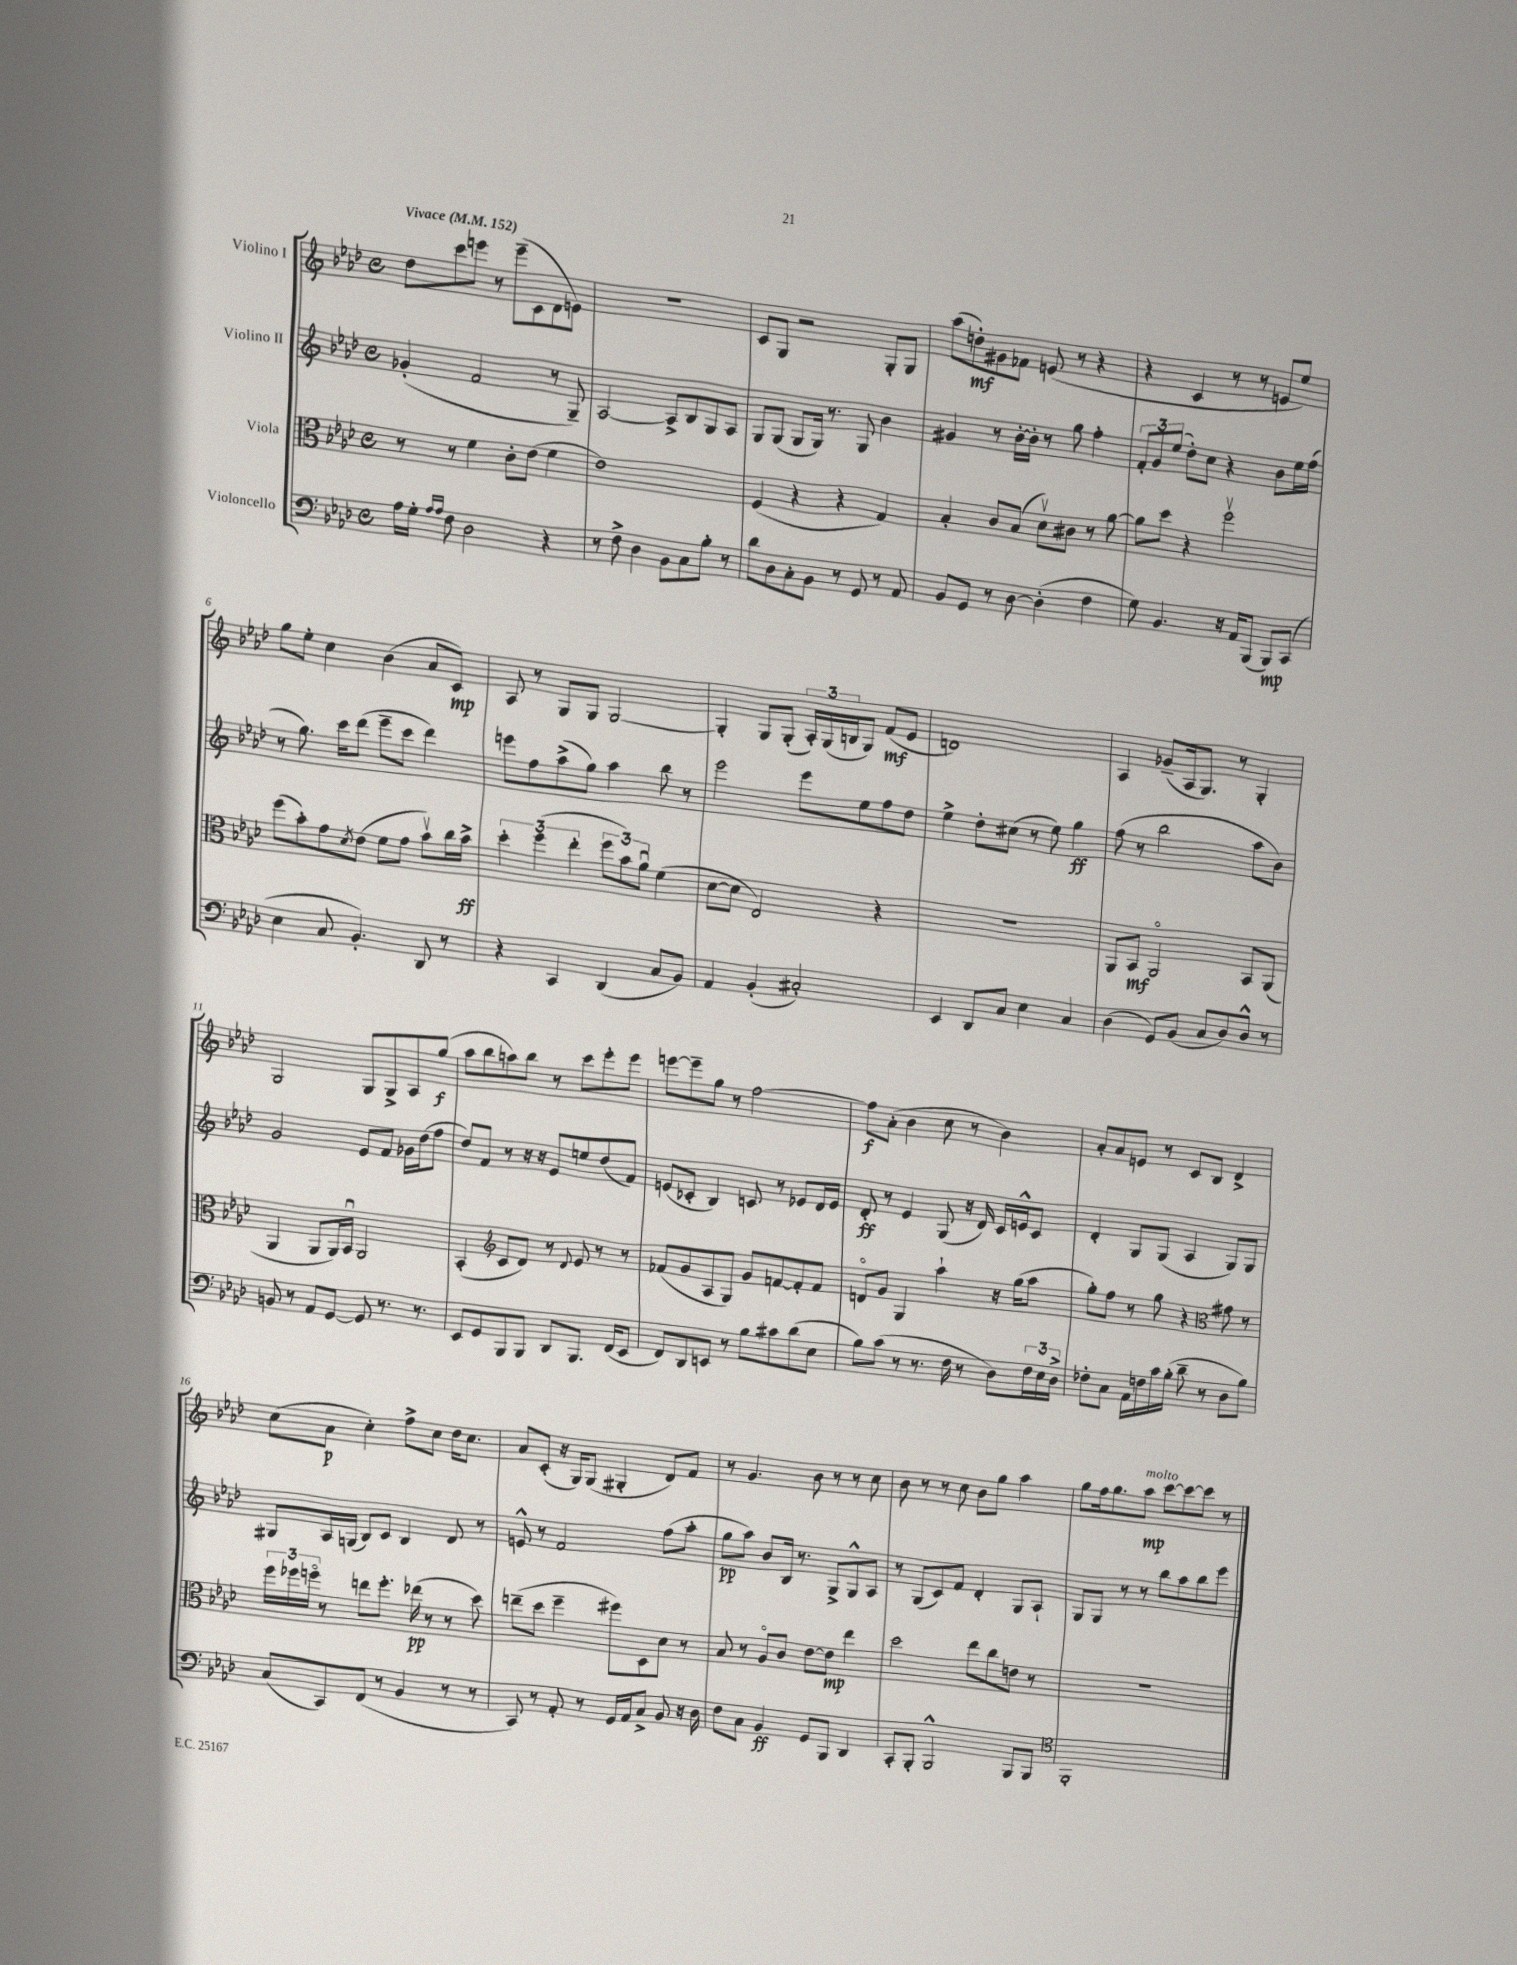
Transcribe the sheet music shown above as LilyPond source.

<<
\new StaffGroup <<
\new Staff = "s0" \with { instrumentName = "Violino I" } {
    \clef treble \key aes \major \defaultTimeSignature \time 4/4 \tempo "Vivace" 4 = 152
    des''8 c'''8 e'''8 r8 e'''8--( c'8 des'8 e'8) |
    r1 |
    c'8 g8 r2 g8-. g8 |
    aes''8( d''8-.\mf) gis'8 fes'8 e'8( r8 r4 |
    r4 c'4 r8 r8 e'8 ees''8) |
    g''8 ees''8-. c''4 bes'4( aes'8 c'8\mp) |
    aes8 r8 g8 g8 g2~ |
    g4-. g8 g8-.( \tuplet 3/2 { aes16-.) g16( b16 } g8) f'8\mf( ees'8 |
    d'1) |
    aes4 ges'8--( aes16 g8.) r8 g4-. |
    g2 g8 g8-> aes8 g''8\f( |
    aes''8 bes''8 a''8) bes''8 r8 c'''8 ees'''8-. ees'''8 |
    e'''8~ e'''8-- g''8 r8 f''2~ |
    f''8\f aes'8-.( bes'4 c''8 r8 bes'4) |
    aes'8-. aes'8 e'8 r8 c'8 bes8 des'4-> |
    c''8( aes'8\p c''4-.) f''8-> c''8 des''16 c''8. |
    aes'8 c'8-.( r16 g16) g8( gis4-. des'8) f'8 |
    r8 g'4. bes'8 r8 r8 c''8 |
    bes'8 r8 r8 c''8 bes'8 g''8 aes''4 |
    g''8 f''16 g''8. aes''8\mp^\markup { \italic "molto" } c'''8~ c'''8~ c'''8 r8 \bar "|." |
}
\new Staff = "s1" \with { instrumentName = "Violino II" } {
    \clef treble \key aes \major \defaultTimeSignature \time 4/4
    ges'4-.( f'2 r8 g8--) |
    aes2~ aes8-> bes8 g8 aes8 |
    g8 g8( g8 g16) r8. g8 bes'4 |
    gis'4 r8 bes'16~-. bes'16-. r8 g''8 f''4-. |
    \tuplet 3/2 { f'8-. g'8 ees''8( } des''8-.) c''8 r4 bes'8 ees''16 f''16( |
    r8 g''8.) c'''16 des'''8( ees'''8-- c'''8 des'''4) |
    e'''8 f''8 aes''8->( g''8) aes''4 bes''8 r8 |
    ees'''2 ees'''8 ees''8 f''8 des''8 |
    ees''4-> des''8-. cis''8( r8 ees''8) g''4\ff |
    f''8( r8 bes''2 aes''8 bes'8) |
    g'2 ees'8 f'8 ges'16 des''16( f''8 |
    des''8) f'8 r8 r16 r16 ees'8 e''8 des''8( f'8) |
    e'8( ces'8-. bes4) c'8 r8 ees'8 des'16 ees'16 |
    des'8-.\ff r8 ees'4 g8( r16 des'16) c'16 e'16-^ c'8 |
    des'4-. g8 g8( aes4 g8) g8 |
    gis8 aes16 g16( bes8) c'8 bes4 des'8 r8 |
    e'8-^ r8 f'2 f''8( aes''8-. |
    g''8\pp aes''8) bes'8 bes16 r8. g8-> g8-^ aes8 |
    r8 g8( c'8) f'8 des'4-. g8 aes8-! |
    g8 g8 r8 r8 bes''8 aes''8 bes''8 ees'''8 \bar "|." |
}
\new Staff = "s2" \with { instrumentName = "Viola" } {
    \clef alto \key aes \major \defaultTimeSignature \time 4/4
    r8 r8 f'4 c'8-. ees'8( f'4 |
    ees'1) |
    f4( r4 r4 g4) |
    bes4-. c'8 bes8( des'8\upbow) cis'8 r8 aes'8~ |
    aes'8 des''8 r4 f''2\upbow |
    f''8( bes'8-.) g'8 \acciaccatura { des'8 } ees'8( f'8 g'8 bes'8\upbow) c''16 bes'16->\ff |
    \tuplet 3/2 { des''4-. f''4( ees''4-. } \tuplet 3/2 { f''8 bes'8) aes'8\downbow } f'4( |
    des'8~ des'8 ees2) r4 |
    R1 |
    aes,8 bes,8\mf aes,2\flageolet bes,8 aes,8( |
    aes,4 aes,8 aes,16) bes,16\downbow aes,2 |
    bes,4-.( \clef treble c'8 des'8) r8 \appoggiatura { des'8 } ees'8 r8 r8 |
    fes'8( g'8 aes8 g8) g'8 f'8~ f'8-. f'8 |
    d'8\flageolet g'8 g4 aes''4-! r16 g''16( aes''8 |
    g''8-.) f''8 r8 g''8 r4 \clef alto gis'8 r8 |
    \tuplet 3/2 { f''16 fes''16 f''16\flageolet } r8 e''8 f''8.-. ees''16\pp( r8 r8 des''8) |
    e''8--( des''8 f''4-- fis''8) des8 des'8 r8 |
    bes8 r8 aes8\flageolet c'8 ees'8~ ees'8\mp ees''4 |
    des''2 ees''8 c''8 e'8 r8 |
    R1 \bar "|." |
}
\new Staff = "s3" \with { instrumentName = "Violoncello" } {
    \clef bass \key aes \major \defaultTimeSignature \time 4/4
    aes16 g16-. \grace { aes16 aes16 } f8 des2 r4 |
    r8 f8-> des4 bes,8 c8 bes8-. r8 |
    des'8 des8 c8-. bes,8 r8 g,8 r8 aes,8 |
    bes,8 g,8 r8 des8~ des4-.( f4 |
    g8) bes,4. r16 aes,16 bes,,8( bes,,8\mp) c,8( |
    ees4 c8 bes,4.-.) des,8 r8 |
    r4 c,4 des,4( c8 bes,8) |
    aes,4 bes,4-.( cis2-.) |
    ees,4 des,8 c8 ees4 c4 |
    des4( g,8) bes,8( c8 des8) des8-^ r8 |
    b,8 r8 aes,8 g,8~ g,8 r8. r8. |
    ees,8 g,8 bes,,8 bes,,8 des,8 bes,,8. f,16( ees,8 |
    f,8) des,8 e,8 r8 bes8 cis'8 des'8( ees8 |
    bes8) c'8( r8 r8. f16 r8 des8) \tuplet 3/2 { f16 ees16 des16-> } |
    fes8-. c8 aes,16 f16 c'16 bes16-.( des'8-- r8 des8 bes8) |
    c8( c,8) f,8( r8 bes,4 r8 r8 |
    c,8) r8 aes,8-. r8 g,16 aes,16 c8-> bes,8 r16 des16 |
    f8 c8 bes,4\ff g,8 bes,,8 des,4 |
    c,8-. bes,,8-. bes,,2-^ bes,,8 bes,,8 |
    \clef tenor f,1-. \bar "|." |
}
>>
>>
